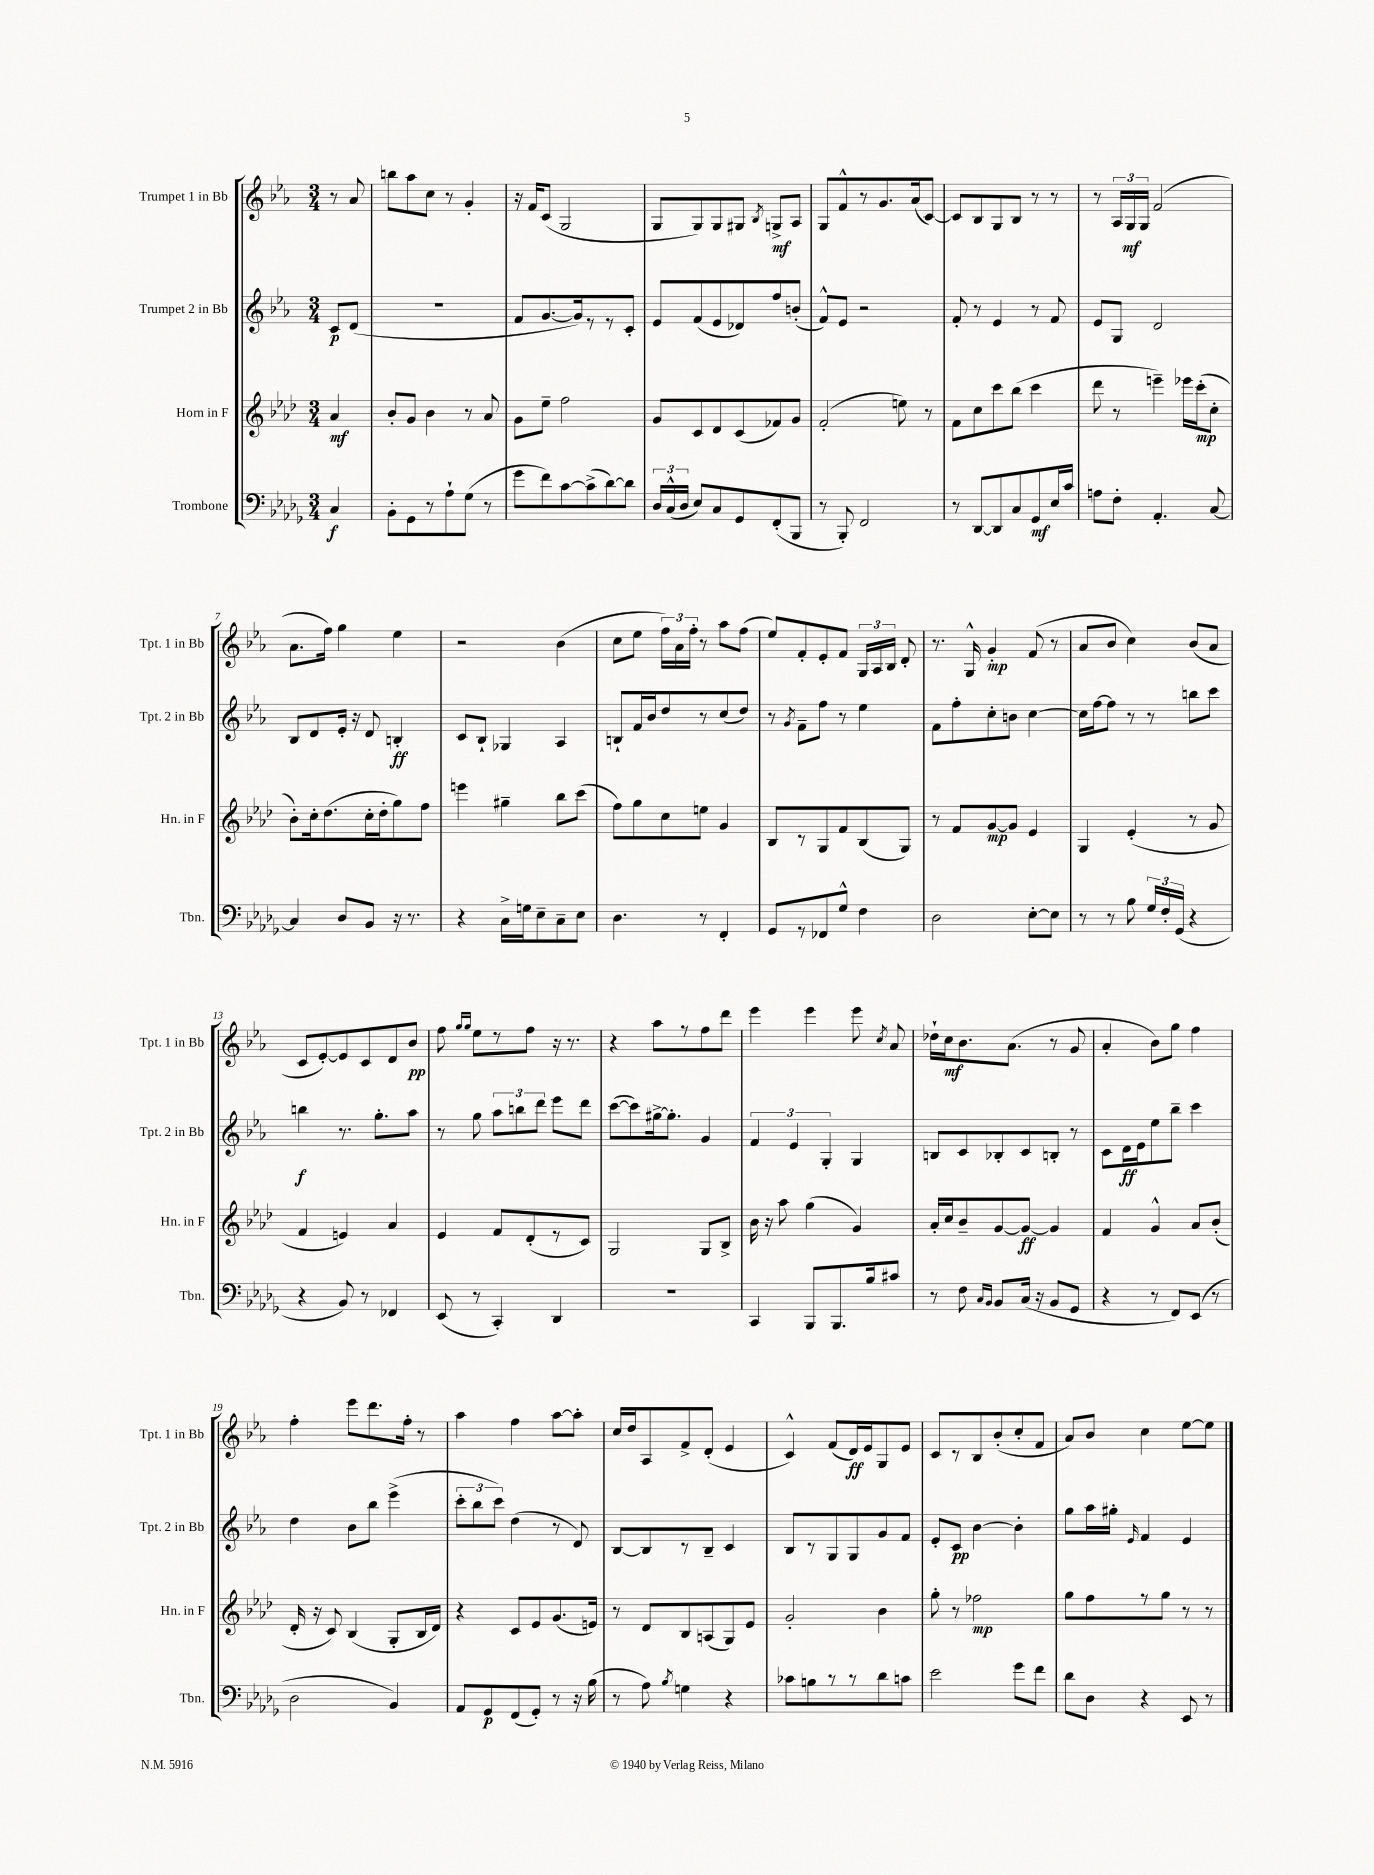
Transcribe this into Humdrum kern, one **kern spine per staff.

**kern	**dynam	**kern	**dynam	**kern	**dynam	**kern	**dynam
*part4	*part4	*part3	*part3	*part2	*part2	*part1	*part1
*staff4	*staff4	*staff3	*staff3	*staff2	*staff2	*staff1	*staff1
*I"Trombone	*	*I"Horn in F	*	*I"Trumpet 2 in Bb	*	*I"Trumpet 1 in Bb	*
*I'Tbn.	*	*I'Hn. in F	*	*I'Tpt. 2 in Bb	*	*I'Tpt. 1 in Bb	*
*clefF4	*	*clefG2	*	*clefG2	*	*clefG2	*
*k[b-e-a-d-g-]	*	*k[b-e-a-d-]	*	*k[b-e-a-]	*	*k[b-e-a-]	*
*M3/4	*	*M3/4	*	*M3/4	*	*M3/4	*
=	=	=	=	=	=	=	=
4C/	f	4a-/	mf	8c/L	p	8r	.
.	.	.	.	(8d/J	.	8a-/	.
=1	=1	=1	=1	=1	=1	=1	=1
8BB-'\L	.	8b-'/L	.	2.r	.	8bbn\L	.
8GG-\	.	8g/J	.	.	.	8aa-\	.
8r	.	4b-\	.	.	.	8cc\J	.
8A-`\	.	.	.	.	.	8r	.
(8G-\J	.	8r	.	.	.	4g'/	.
8r	.	8a-/	.	.	.	.	.
=2	=2	=2	=2	=2	=2	=2	=2
8g-\L	.	8g\L	.	8f/L	.	16r	.
.	.	.	.	.	.	16f/KL	.
8f\)	.	8ee-~\J	.	[8.g/	.	(8c/J	.
[8c\	.	2ff\	.	.	.	2G/	.
.	.	.	.	16g/k])	.	.	.
(8c^\]	.	.	.	8r	.	.	.
[8d-\)	.	.	.	8r	.	.	.
8d-\J]	.	.	.	8c'/J	.	.	.
=3	=3	=3	=3	=3	=3	=3	=3
24D-/LL	.	8g/L	.	8e-/L	.	8G/L	.
(24C^^/	.	.	.	.	.	.	.
24D-/JJ	.	.	.	.	.	.	.
8E-/L)	.	8c/	.	(8f/	.	8G/)	.
8C/	.	8d-/	.	8e-/	.	8G/	.
8GG-/	.	(8c/	.	8d-X/)	.	8G#X/J	.
.	.	.	.	.	.	8qB-/	.
(8FF'/	.	8f-X/)	.	8ff/	.	8Gn^/L	mf
8BBB-/J	.	8g/J	.	(8bn'/J	.	8A-/J	.
=4	=4	=4	=4	=4	=4	=4	=4
8r	.	(2f'/	.	8f^^/L)	.	8G/L	.
8BBB-'/)	.	.	.	8e-/J	.	8f^^/	.
2FF/	.	.	.	2r	.	8r	.
.	.	.	.	.	.	8.g/	.
.	.	8een\)	.	.	.	.	.
.	.	.	.	.	.	(16a-/k	.
.	.	8r	.	.	.	[8c/J)	.
=5	=5	=5	=5	=5	=5	=5	=5
8r	.	8f\L	.	8f'/	.	8c/L]	.
[8DD-/L	.	8cc\	.	8r	.	8B-/	.
8DD-/]	.	8ccc\	.	4e-/	.	8G/	.
8C/	.	(8bb-\J	.	.	.	8B-/J	.
8GG-/	mf	4ccc\	.	8r	.	8r	.
16E-/L	.	.	.	8f/	.	8r	.
16c/JJ	.	.	.	.	.	.	.
=6	=6	=6	=6	=6	=6	=6	=6
8An\L	.	8ddd-\	.	8e-/L	.	8r	.
8F'\J	.	8r	.	8G/J	.	24A-/LL	.
.	.	.	.	.	.	24G/	mf
.	.	.	.	.	.	24G/JJ	.
4.AA-'/	.	4eeen~\)	.	2d/	.	(2f/	.
.	.	16eee-X\LL	.	.	.	.	.
.	.	(16ccc'\J	mp	.	.	.	.
[8C/	.	8cc'\J	.	.	.	.	.
!!LO:LB:g=z
=7	=7	=7	=7	=7	=7	=7	=7
4C/]	.	8b-'\L)	.	8B-/L	.	8.a-\L	.
.	.	16cc'\k	.	8d/	.	.	.
.	.	(8.dd-\	.	.	.	16ff\Jk)	.
8D-/L	.	.	.	16e-'/Jk	.	4gg\	.
.	.	.	.	16r	.	.	.
8BB-/J	.	16cc'\L	.	8d/	.	.	.
.	.	16dd-'\J	.	.	.	.	.
16r	.	8gg\)	.	4Bn'/	ff	4ee-\	.
8.r	.	.	.	.	.	.	.
.	.	8ff\J	.	.	.	.	.
=8	=8	=8	=8	=8	=8	=8	=8
4r	.	4eeen\	.	8c/L	.	2r	.
.	.	.	.	8B-`/J	.	.	.
16C^\LL	.	4gg#X~\	.	4G-X/	.	.	.
16Gn\J	.	.	.	.	.	.	.
8E-~\	.	.	.	.	.	.	.
8C~\	.	8bb-\L	.	4A-/	.	(4b-\	.
8E-\J	.	(8ccc\J	.	.	.	.	.
=9	=9	=9	=9	=9	=9	=9	=9
4.D-\	.	8ff\L)	.	8Bn`/L	.	8cc\L	.
.	.	8gg\	.	16f/L	.	8ee-\J	.
.	.	.	.	16b-/J	.	.	.
.	.	8cc\	.	8dd/	.	24ff\LL)	.
.	.	.	.	.	.	24a-\	.
.	.	.	.	.	.	24ff'\JJ	.
8r	.	8een\J	.	8r	.	8r	.
4FF'/	.	4g/	.	(8cc/	.	8aa-\L	.
.	.	.	.	8dd/J)	.	(8ff\J	.
=10	=10	=10	=10	=10	=10	=10	=10
8GG-/L	.	8B-/L	.	8r	.	8ee-/L)	.
.	.	.	.	8qg/	.	.	.
8r	.	8r	.	8f~\L	.	8f'/	.
8FF-X/	.	8G/	.	8ff\J	.	8e-'/	.
8G-^^/J	.	8f/	.	8r	.	8f/J	.
4F\	.	(8B-/	.	4ee-\	.	24G/LL	.
.	.	.	.	.	.	24A-/	.
.	.	.	.	.	.	24B-/JJ	.
.	.	8G/J)	.	.	.	8d'/	.
=11	=11	=11	=11	=11	=11	=11	=11
2D-\	.	8r	.	8f\L	.	8.r	.
.	.	8f/L	.	8ff'\	.	.	.
.	.	.	.	.	.	16G^^/	.
.	.	[8g/	mp	8cc'\	.	4g'/	mp
.	.	8g/J]	.	8bn\J	.	.	.
[8E-'\L	.	4e-/	.	[4cc\	.	(8f/	.
8E-\J]	.	.	.	.	.	8r	.
=12	=12	=12	=12	=12	=12	=12	=12
8r	.	4G/	.	16cc\LL]	.	8a-/L	.
.	.	.	.	[16ff\J	.	.	.
8r	.	.	.	8ff\J]	.	8b-/J	.
8B-\	.	(4e-'/	.	8r	.	4cc\)	.
24G-/LL	.	.	.	8r	.	.	.
24F'/	.	.	.	.	.	.	.
(24GG-/JJ	.	.	.	.	.	.	.
4r	.	8r	.	8bbn\L	.	(8b-/L	.
.	.	8g/	.	8ccc\J	.	8a-/J	.
!!LO:LB:g=z
=13	=13	=13	=13	=13	=13	=13	=13
4r	.	4f/	.	4bbn\	f	8c/L	.
.	.	.	.	.	.	[8e-'/)	.
8BB-/)	.	4en/)	.	8.r	.	8e-/]	.
8r	.	.	.	.	.	8c/	.
.	.	.	.	8.gg'\L	.	.	.
4FF-X/	.	4a-/	.	.	.	8d/	.
.	.	.	.	8aa-\J	.	8b-/J	pp
=14	=14	=14	=14	=14	=14	=14	=14
(8EE-/	.	4e-/	.	8r	.	8ff\	.
.	.	.	.	.	.	16qqgg/LL	.
.	.	.	.	.	.	16qqgg/JJ	.
8r	.	.	.	8gg\	.	8ee-\L	.
4CC'/)	.	8f/L	.	12aa-\L	.	8r	.
.	.	.	.	12bbn\	.	.	.
.	.	(8d-'/	.	.	.	8ff\J	.
.	.	.	.	12ddd\J	.	.	.
4DD-/	.	8r	.	8eee-\L	.	16r	.
.	.	.	.	.	.	8.r	.
.	.	8c/J)	.	8ddd\J	.	.	.
=15	=15	=15	=15	=15	=15	=15	=15
2.r	.	2G/	.	([8ccc\L	.	4r	.
.	.	.	.	8ccc\])	.	.	.
.	.	.	.	[16gg#X^\k	.	8aa-\L	.
.	.	.	.	8.gg#'\J]	.	.	.
.	.	.	.	.	.	8r	.
.	.	8G/L	.	4g/	.	8ff\	.
.	.	8B-^/J	.	.	.	8ddd\J	.
=16	=16	=16	=16	=16	=16	=16	=16
4CC/	.	16b-\	.	6f/	.	4eee-\	.
.	.	16r	.	.	.	.	.
.	.	8aa-\	.	.	.	.	.
.	.	.	.	6e-/	.	.	.
8BBB-/L	.	(4gg\	.	.	.	4eee-\	.
.	.	.	.	6G'/	.	.	.
8.BBB-/	.	.	.	.	.	.	.
.	.	4g/)	.	4G/	.	8eee-\	.
16B-/k	.	.	.	.	.	.	.
.	.	.	.	.	.	8qcc/	.
8c#X/J	.	.	.	.	.	8a-/	.
=17	=17	=17	=17	=17	=17	=17	=17
8r	.	16a-'/LL	.	8Bn/L	.	16dd-X`\LL	.
.	.	16cc/J	.	.	.	16cc\J	mf
8F\	.	8b-~/	.	8c/	.	8.b-\	.
16qqC/LL	.	.	.	.	.	.	.
16qqBB-/JJ	.	.	.	.	.	.	.
8BB-/L	.	[8g/	.	8B-X'/	.	.	.
.	.	.	.	.	.	(8.a-\J	.
(16C/Jk	.	8g/J_	ff	8c/	.	.	.
16r	.	.	.	.	.	.	.
8BB-/L	.	4g/]	.	8Bn'/J	.	8r	.
8GG-/J	.	.	.	8r	.	8g/	.
=18	=18	=18	=18	=18	=18	=18	=18
4r	.	4f/	.	8c\L	.	4a-'/	.
.	.	.	.	16d\L	ff	.	.
.	.	.	.	16e-\J	.	.	.
8r	.	4g^^/	.	8ee-\	.	8b-\L)	.
8FF/L)	.	.	.	8bb-~\J	.	8gg\J	.
(8EE-/J	.	8a-/L	.	4ccc\	.	4ff\	.
8r	.	(8b-'/J	.	.	.	.	.
!!LO:LB:g=z
=19	=19	=19	=19	=19	=19	=19	=19
2D-\	.	16d-'/	.	4dd\	.	4ff'\	.
.	.	16r	.	.	.	.	.
.	.	8c/)	.	.	.	.	.
.	.	(4B-/	.	8b-\L	.	8eee-\L	.
.	.	.	.	8bb-\J	.	8.ddd\	.
4BB-/)	.	8G'/L	.	(4eee-^\	.	.	.
.	.	.	.	.	.	16ff'\Jk	.
.	.	16B-/L	.	.	.	8r	.
.	.	16d-/JJ)	.	.	.	.	.
=20	=20	=20	=20	=20	=20	=20	=20
8AA-/L	.	4r	.	12ccc'\L	.	4aa-\	.
.	.	.	.	12bb-\	.	.	.
8GG-/	p	.	.	.	.	.	.
.	.	.	.	12ccc\J)	.	.	.
(8FF/	.	8c/L	.	(4dd\	.	4ff\	.
8GG-'/J)	.	8e-/	.	.	.	.	.
8r	.	(8.g/	.	8r	.	[8aa-\L	.
16r	.	.	.	8d/)	.	8aa-'\J]	.
(16B-\	.	16en/Jk)	.	.	.	.	.
=21	=21	=21	=21	=21	=21	=21	=21
8r	.	8r	.	[8B-/L	.	16cc/LL	.
.	.	.	.	.	.	16dd/J	.
8A-\)	.	8d-/L	.	8B-/]	.	8A-/	.
8qB-/	.	.	.	.	.	.	.
4Gn\	.	8B-/	.	8r	.	8f^/	.
.	.	(8An/	.	8B-~/J	.	(8d'/J	.
4r	.	8G/)	.	4c/	.	4e-/	.
.	.	8e-/J	.	.	.	.	.
=22	=22	=22	=22	=22	=22	=22	=22
8c-X\L	.	2g'/	.	8B-/L	.	4c^^/)	.
8Bn\	.	.	.	8r	.	.	.
8r	.	.	.	8G/	.	(8f/L	.
8r	.	.	.	8G/	.	16d/L)	ff
.	.	.	.	.	.	16e-/J	.
8d-\	.	4b-\	.	8g/	.	8G/	.
8cn\J	.	.	.	8f/J	.	8e-/J	.
=23	=23	=23	=23	=23	=23	=23	=23
2e-\	.	8gg'\	.	8e-'/L	.	8c/L	.
.	.	8r	.	8c/J	pp	8r	.
.	.	2ff-X\	mp	[4b-\	.	8B-/	.
.	.	.	.	.	.	(8b-'/	.
8g-\L	.	.	.	4b-'\]	.	8cc'/	.
8f\J	.	.	.	.	.	8f/J	.
=24	=24	=24	=24	=24	=24	=24	=24
8d-\L	.	8gg\L	.	8gg\L	.	8a-/L)	.
8D-\J	.	8ff\	.	16aa-\L	.	8b-/J	.
.	.	.	.	16gg#X'\JJ	.	.	.
.	.	.	.	16qqe-/	.	.	.
4r	.	8r	.	4f/	.	4cc\	.
.	.	8gg\J	.	.	.	.	.
8EE-/	.	8r	.	4e-/	.	[8ee-\L	.
8r	.	8r	.	.	.	8ee-\J]	.
==	==	==	==	==	==	==	==
*-	*-	*-	*-	*-	*-	*-	*-
